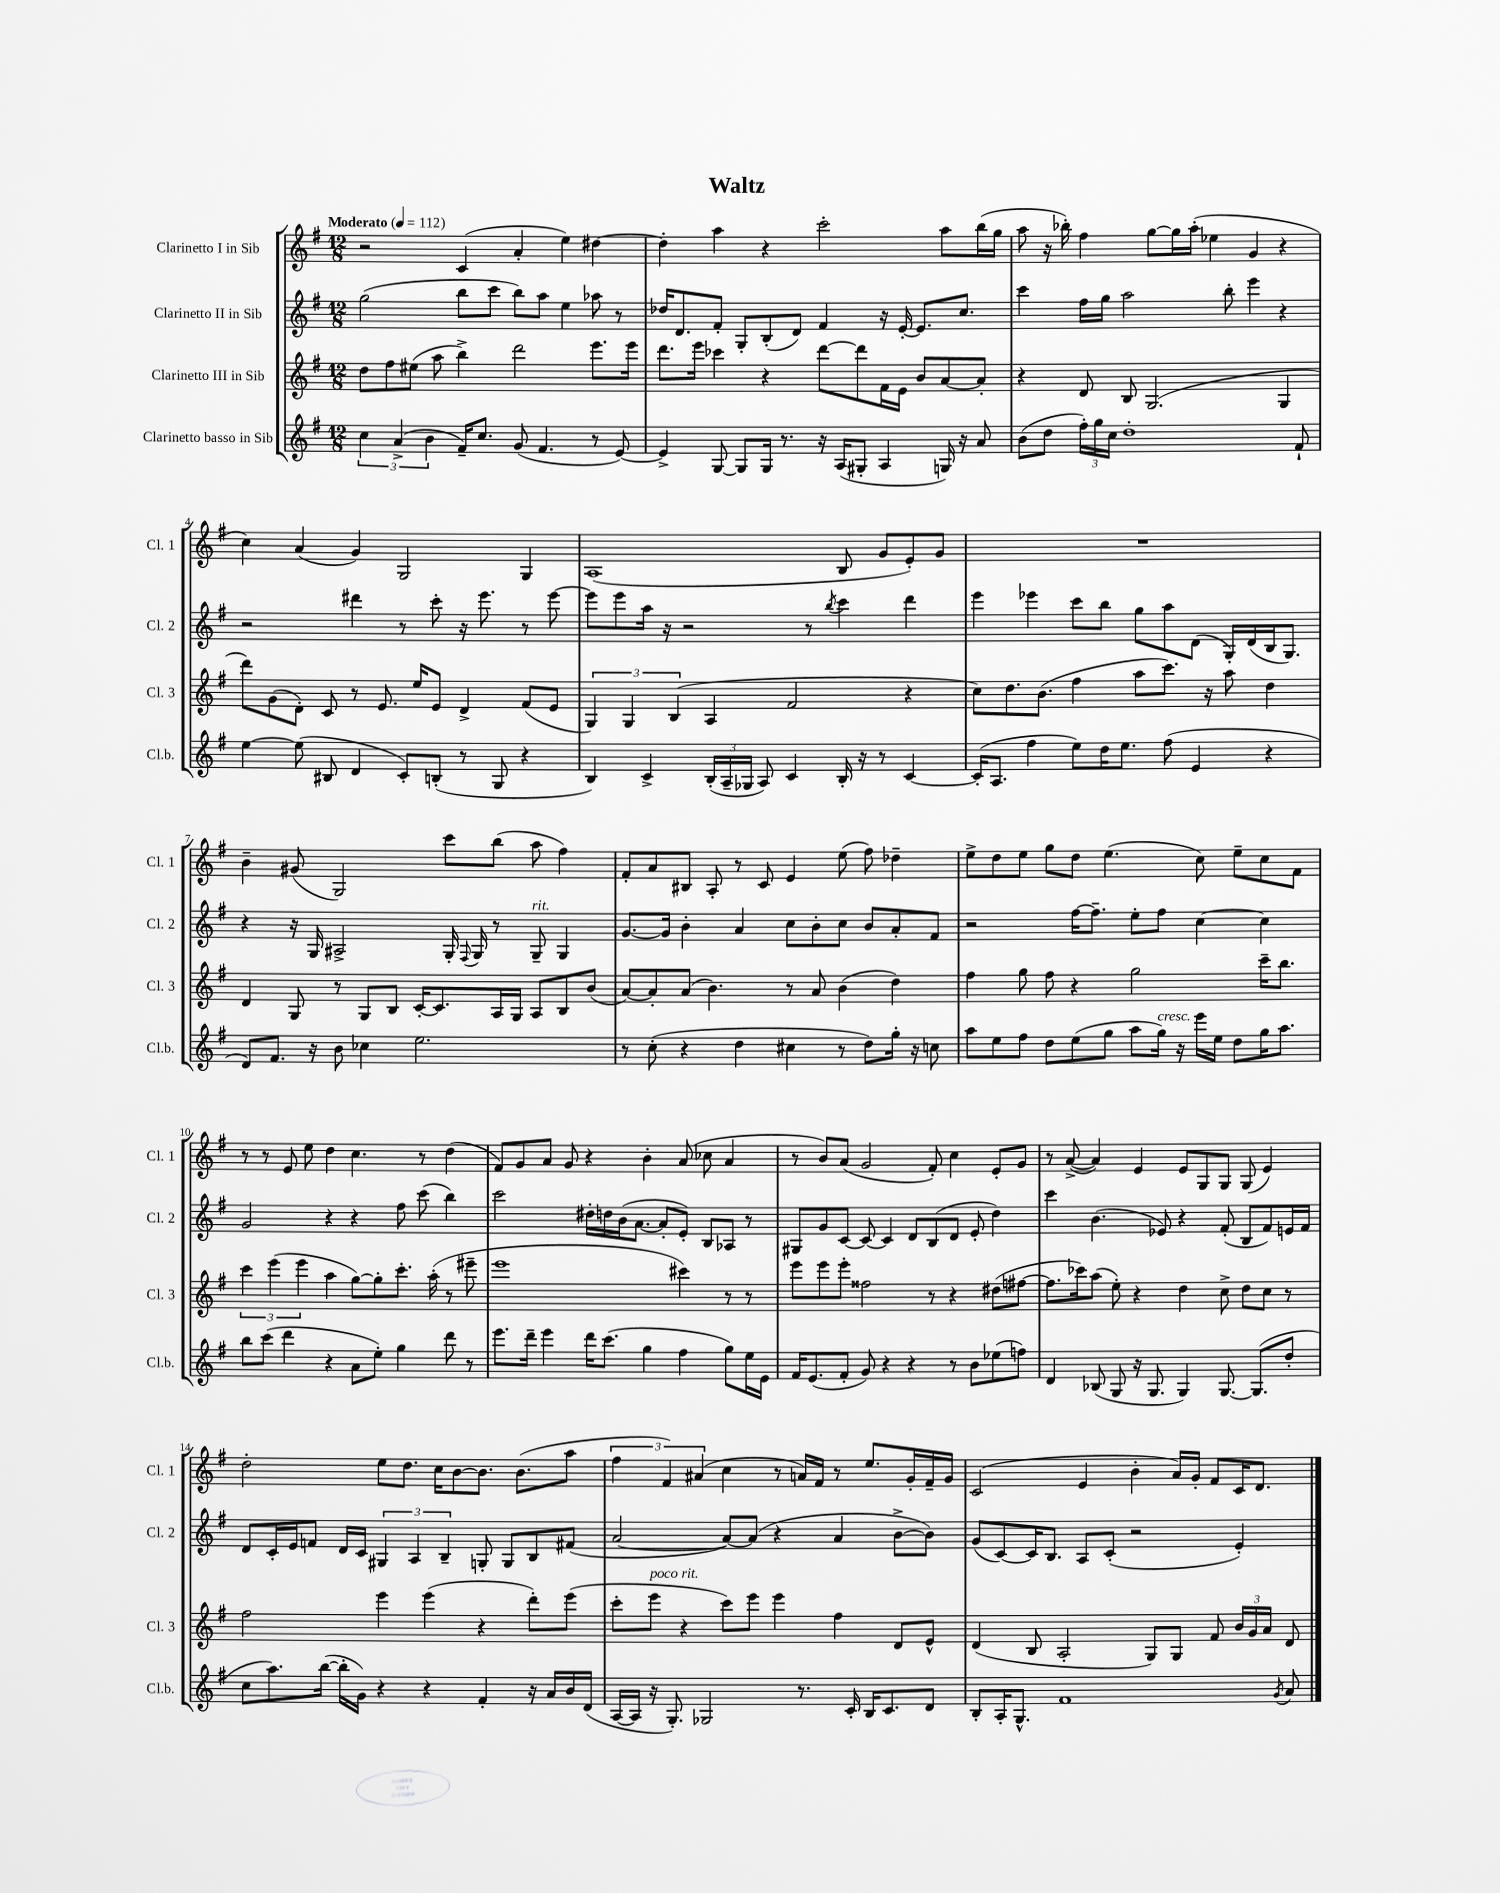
\header { title = "Waltz" }
<<
\new StaffGroup <<
\new Staff = "s0" \with { instrumentName = "Clarinetto I in Sib" shortInstrumentName = "Cl. 1" } {
    \clef treble \key g \major \numericTimeSignature \time 12/8 \tempo "Moderato" 4 = 112
    \autoBeamOff r2 c'4( a'4-. e''4) dis''4~ |
    dis''4-. a''4 r4 c'''2-. a''8[ b''16( g''16] |
    a''8 r16 bes''16-.) fis''4 g''8[~ g''16 a''16]-.( ees''4 g'4 r4 |
    c''4) a'4( g'4) g2 g4 |
    a1( b8 g'8[ e'8-.) g'8] |
    R1. |
    b'4-- gis'8( g2) c'''8[ b''8]( a''8 fis''4) |
    fis'8[-. a'8 bis8] a8-. r8 c'8 e'4 e''8( fis''8) des''4-- |
    e''8[-> d''8 e''8] g''8[ d''8] e''4.( c''8) e''8[-- c''8 fis'8] |
    r8 r8 e'8 e''8 d''4 c''4. r8 d''4( |
    fis'8[) g'8 a'8] g'8 r4 b'4-. a'8( ces''8 a'4 |
    r8 b'8[) a'8]( g'2 fis'8-.) c''4 e'8[-. g'8] |
    r8 a'8~->( a'4) e'4 e'8[ g8 g8] g8( e'4) |
    d''2-. e''8[ d''8.] c''16[ b'8~ b'8.] b'8.[( a''8] |
    \tuplet 3/2 { fis''4 fis'4) ais'4( } c''4 r8 a'16[) fis'16] r8 e''8.[ g'16-. fis'16-- g'16] |
    c'2( e'4 b'4-. a'16[) g'16]-. fis'8[ c'16 d'8.] \bar "|." |
}
\new Staff = "s1" \with { instrumentName = "Clarinetto II in Sib" shortInstrumentName = "Cl. 2" } {
    \clef treble \key g \major \numericTimeSignature \time 12/8
    \autoBeamOff g''2( b''8[ c'''8] b''8[) a''8] e''4 aes''8 r8 |
    des''16[ d'8. fis'8]-. g8[-. b8-.( d'8]) fis'4 r16 e'16~-. e'8.[ c''8.] |
    c'''4 fis''16[ g''16] a''2 b''8-. e'''4 r4 |
    r2 dis'''4 r8 c'''8-. r16 e'''8. r8 e'''8~ |
    e'''8[ e'''8 a''16] r16 r2 r8 \acciaccatura { b''8 } c'''4 d'''4 |
    e'''4 ees'''4 c'''8[ b''8] g''8[ a''8 d'8]( g16[-.) d'16( b16 g8.]) |
    r4 r16 g16 ais2-> g16-. \appoggiatura { fis8 } g16 r8 g8--^\markup { \italic "rit." } g4 |
    g'8.[~ g'16] b'4-. a'4 c''8[ b'8-. c''8] b'8[ a'8-. fis'8] |
    r2 fis''16[~ fis''8.]-- e''8[-. fis''8] c''4~ c''4 |
    g'2 r4 r4 fis''8 c'''8( b''4) |
    c'''2 dis''16[-. d''16 b'16( a'8.]~ a'8[-. e'8]-.) b8[ aes8] r8 |
    gis8[ g'8 c'8]~ c'8~ c'4 d'8[ b8( d'8] e'8-. d''4) |
    c'''4 b'4.( ees'8) r4 fis'8-.( b8[ fis'8) e'16 fis'16] |
    d'8[ c'16-. e'16 f'8] d'16[ c'16] \tuplet 3/2 { gis4 a4 b4-- } g8-. g8[ b8 fis'8]( |
    a'2~ a'8[~) a'8]( r4 a'4 b'8[~-> b'8]) |
    g'8[( c'8~) c'16 b8.] a8[ c'8]-.( r2 e'4-.) \bar "|." |
}
\new Staff = "s2" \with { instrumentName = "Clarinetto III in Sib" shortInstrumentName = "Cl. 3" } {
    \clef treble \key g \major \numericTimeSignature \time 12/8
    \autoBeamOff d''8[ fis''8 eis''8]( a''8 b''4->) d'''2 e'''8.[ e'''16] |
    d'''8.[ e'''16] ces'''4 r4 d'''8[~ d'''8 fis'16 e'16] b'8[ a'8~ a'8]-. |
    r4 d'8 b8 g2.( g4 |
    d'''8[) g'8( d'8]-.) c'8 r8 e'8. e''16[ e'8] d'4-> fis'8[( e'8] |
    \tuplet 3/2 { g4) g4 b4( } a4 fis'2 r4 |
    c''8[) d''8. b'8.]( fis''4 a''8[ c'''8.]) r16 a''8 d''4 |
    d'4 g8 r8 g8[ b8] c'16[~-. c'8. a16 g16] a8[ b8 b'8]( |
    a'8[~) a'8-. a'8]( b'4.) r8 a'8 b'4( d''4) |
    fis''4 g''8 fis''8 r4 g''2 c'''16[-- b''8.] |
    \tuplet 3/2 { c'''4 e'''4( e'''4 } a''4 g''8[~) g''8-. c'''8.]-. a''16-.( r8 eis'''8-- |
    e'''1 cis'''4) r8 r8 |
    e'''8[ e'''8 e'''8]-. fisis''2 r8 r4 dis''8[( fis''8]~ |
    fis''8.[ ces'''16) a''8]( e''8-.) r4 d''4 c''8-> d''8[ c''8] r8 |
    fis''2 e'''4 e'''4( r4 d'''8[-.) e'''8]( |
    c'''8[-. e'''8]^\markup { \italic "poco rit." } r4 c'''8[) e'''8] e'''4 fis''4 d'8[ e'8]-^ |
    d'4( b8 a2-. g8[) g8] fis'8 \tuplet 3/2 { b'16[ g'16 a'16] } d'8 \bar "|." |
}
\new Staff = "s3" \with { instrumentName = "Clarinetto basso in Sib" shortInstrumentName = "Cl.b." } {
    \clef treble \key g \major \numericTimeSignature \time 12/8
    \autoBeamOff \tuplet 3/2 { c''4 a'4->( b'4 } fis'16[--) c''8.] g'8( fis'4. r8 e'8~) |
    e'4-> g8~ g8[ g16] r8. r16 a16[( gis8]-. a4 g16) r16 a'8 |
    b'8[( d''8] \tuplet 3/2 { fis''16[-.) g''16 c''16] } d''1-. fis'8-! |
    e''4~ e''8( bis8 d'4 c'8[-.) b8]-.( r8 g8 r4 |
    b4) c'4-> \tuplet 3/2 { b16[-.( a16-- ges16] } a8) c'4 b16-. r16 r8 c'4~ |
    c'16[-.( a8.] fis''4 e''8[) d''16 e''8.] fis''8( e'4 r4 |
    d'8[) fis'8.] r16 b'8 ces''4 e''2. |
    r8 c''8-.( r4 d''4 cis''4 r8 d''8[) g''16]-. r16 c''8 |
    a''8[ e''8 fis''8] d''8[ e''8( g''8] a''8[ g''16]^\markup { \italic "cresc." }) r16 e'''16[ e''16] d''8[ g''16 a''8.] |
    b''8[ c'''8]( d'''4 r4 a'8[ e''8]-.) g''4 d'''8 r8 |
    e'''8.[ d'''16]-- e'''4 d'''16[ c'''8.]( g''4 fis''4 g''8[) e''16 e'16] |
    fis'16[ e'8.( fis'8]-. g'8) r4 r4 r8 b'8[ ees''8( f''8]) |
    d'4 bes8( g8 r16 g8. g4) g8.~ g8.[( d''8]-. |
    c''8[ a''8.) b''16]~( b''16[-. g'16]) r4 r4 fis'4-. r16 a'16[ b'16 d'16]( |
    a16[~ a16] r16 g8.-.) ges2 r8. c'16-. b16[ c'8. d'8] |
    b8[-. a16-. g8.]-^ fis'1 \acciaccatura { g'8 } a'8 \bar "|." |
}
>>
>>
